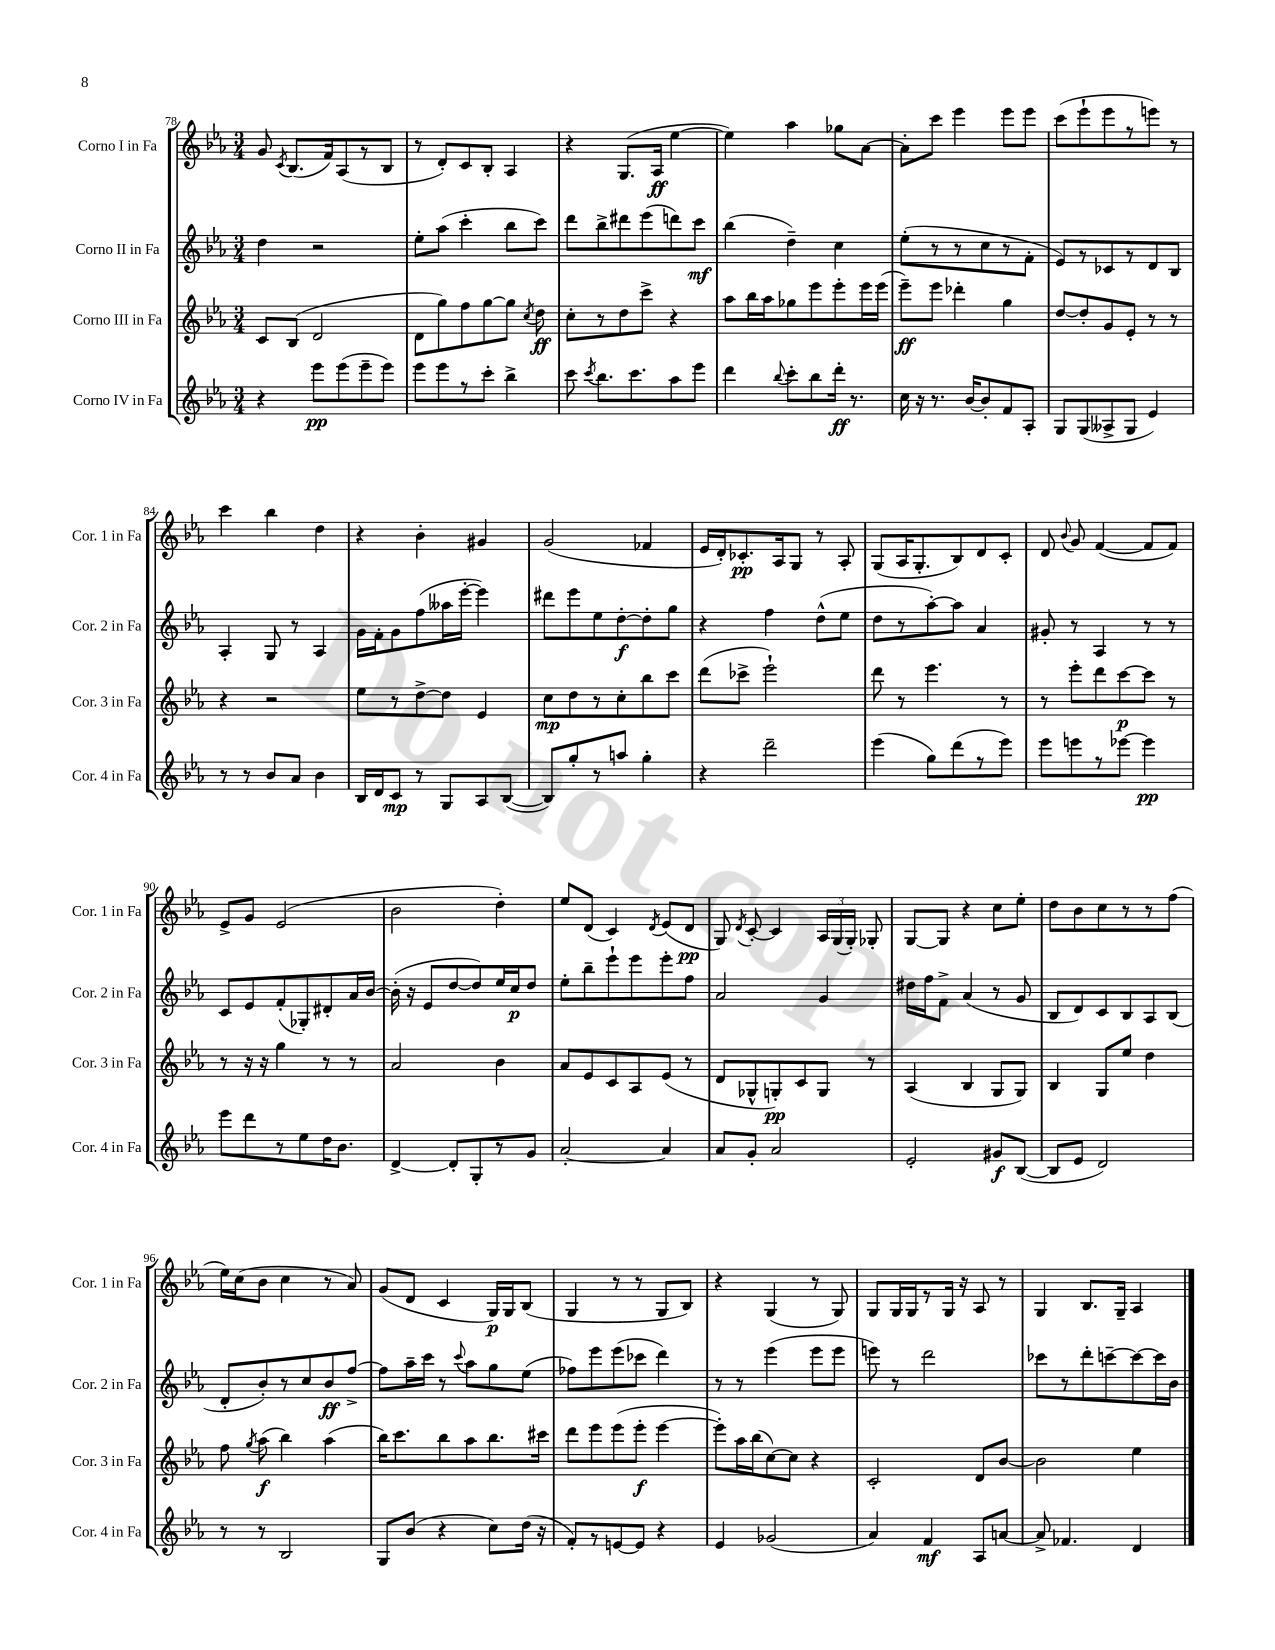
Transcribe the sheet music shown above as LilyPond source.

<<
\new StaffGroup <<
\new Staff = "s0" \with { instrumentName = "Corno I in Fa" shortInstrumentName = "Cor. 1 in Fa" } {
    \clef treble \key ees \major \numericTimeSignature \time 3/4
    \autoBeamOff g'8 \acciaccatura { c'8 } bes8.[( f'16) aes8( r8 bes8] |
    r8 d'8[-.) c'8 bes8]-. aes4 |
    r4 g8.[( aes16]\ff ees''4~ |
    ees''4) aes''4 ges''8[ aes'8]~ |
    aes'8[-. c'''8] ees'''4 ees'''8[ ees'''8] |
    c'''8[( ees'''8-! ees'''8 r8 e'''8]) r8 |
    c'''4 bes''4 d''4 |
    r4 bes'4-. gis'4 |
    g'2( fes'4 |
    ees'16[ d'16-.) ces'8.-.\pp aes16 g8] r8 aes8-. |
    g8[( aes16 g8.-. bes8) d'8 c'8]-. |
    d'8 \appoggiatura { bes'8 } g'8 f'4~( f'8[ f'8]) |
    ees'8[-> g'8] ees'2( |
    bes'2 d''4-.) |
    ees''8[ d'8]( c'4) \acciaccatura { d'8 } ees'8[( d'8]\pp |
    g8) \acciaccatura { d'8 } c'8~-. c'4 \tuplet 3/2 { aes16[ g16( g16]-.) } ges8-. |
    g8[~ g8] r4 c''8[ ees''8]-. |
    d''8[ bes'8 c''8 r8 r8 f''8]( |
    ees''16[) c''16( bes'8] c''4 r8 aes'8) |
    g'8[( d'8] c'4 g16[\p) g16 bes8]( |
    g4 r8 r8 g8[ bes8]) |
    r4 g4( r8 g8) |
    g8[ g16 g16 r8 g16] r16 aes8 r8 |
    g4 bes8.[ g16]-- aes4 \bar "|." |
}
\new Staff = "s1" \with { instrumentName = "Corno II in Fa" shortInstrumentName = "Cor. 2 in Fa" } {
    \clef treble \key ees \major \numericTimeSignature \time 3/4
    \autoBeamOff d''4 r2 |
    ees''8[-. aes''8]( c'''4-. bes''8[ c'''8]) |
    d'''8[ bes''8-> dis'''8 ees'''8( d'''8) c'''8]\mf |
    bes''4( d''4--) c''4 |
    ees''8[-.( r8 r8 c''8 r8 f'8]-. |
    ees'8[) r8 ces'8 r8 d'8 bes8] |
    aes4-. g8 r8 aes4 |
    g'16[ f'16-. g'8 f''8( aeses''16 ees'''16]~-. ees'''4) |
    dis'''8[ ees'''8 ees''8 d''8~-.\f d''8-. g''8] |
    r4 f''4 d''8[-^( ees''8] |
    d''8[ r8 aes''8~-.) aes''8] aes'4 |
    gis'8-. r8 aes4 r8 r8 |
    c'8[ ees'8 f'8-.( ges8-.) dis'8-. aes'16 bes'16]~ |
    bes'16-.( r16 ees'8[ d''8~ d''8) ees''16 c''16\p d''8] |
    ees''8[-. bes''8-- ees'''8-! ees'''8 ees'''8-. f''8] |
    aes'2 g'4 |
    dis''16[ f''16 f'8]-> aes'4( r8 g'8 |
    bes8[ d'8) c'8 bes8 aes8 bes8]( |
    d'8[-. bes'8-.) r8 c''8 bes'8\ff f''8]~-> |
    f''8[ aes''16-- c'''16] r8 \appoggiatura { c'''8 } aes''8[ g''8 ees''8]( |
    fes''8[) ees'''8 ees'''8( ces'''8] d'''4) |
    r8 r8 ees'''4( ees'''8[ ees'''8] |
    e'''8) r8 d'''2 |
    ces'''8[ r8 d'''8-. c'''8~-- c'''8~ c'''16 bes'16] \bar "|." |
}
\new Staff = "s2" \with { instrumentName = "Corno III in Fa" shortInstrumentName = "Cor. 3 in Fa" } {
    \clef treble \key ees \major \numericTimeSignature \time 3/4
    \autoBeamOff c'8[ bes8]( d'2 |
    d'8[ g''8) f''8 g''8~ g''8] \acciaccatura { c''8 } d''8\ff |
    c''8[-. r8 d''8 c'''8]-> r4 |
    aes''8[ bes''16 aes''16 ges''8 ees'''8 ees'''8-. ees'''16 ees'''16]( |
    ees'''8[--\ff) ees'''8] des'''4-. g''4 |
    d''8[~ d''8-. g'8 ees'8]-. r8 r8 |
    r4 r2 |
    ees''8[ r8 d''8~-> d''8] ees'4 |
    c''8[\mp d''8 r8 c''8-. bes''8 c'''8] |
    d'''8[( ces'''8]-> ees'''2-!) |
    d'''8 r8 ees'''4. r8 |
    r8 ees'''8[-. d'''8 c'''8~\p c'''8] r8 |
    r8 r16 r16 g''4 r8 r8 |
    aes'2 bes'4 |
    aes'8[ ees'8 c'8 aes8 ees'8]( r8 |
    d'8[ ges8-^ g8-.\pp) c'8 g8] r8 |
    aes4( bes4 g8[ g8]) |
    bes4 g8[ ees''8] d''4 |
    f''8 \acciaccatura { g''8 } aes''8\f( bes''4) aes''4( |
    bes''16[) c'''8. bes''8 aes''8 bes''8. cis'''16] |
    d'''8[ ees'''8 ees'''8( ees'''8]-.\f ees'''4~ |
    ees'''8[-.) aes''16 bes''16( c''8~) c''8] r4 |
    c'2-. d'8[ bes'8]~ |
    bes'2 ees''4 \bar "|." |
}
\new Staff = "s3" \with { instrumentName = "Corno IV in Fa" shortInstrumentName = "Cor. 4 in Fa" } {
    \clef treble \key ees \major \numericTimeSignature \time 3/4
    \autoBeamOff r4 ees'''8[\pp ees'''8( ees'''8-- ees'''8]) |
    ees'''8[ ees'''8 r8 c'''8]-. bes''4-> |
    c'''8 \acciaccatura { c'''8 } bes''8.[ c'''8. aes''8 ees'''8] |
    d'''4 \appoggiatura { bes''8 } c'''8[-. bes''8 d'''16]-.\ff r8. |
    c''16 r16 r8. bes'16[~ bes'8-. f'8 aes8]-. |
    g8[ g8( aeses8-> g8] ees'4) |
    r8 r8 bes'8[ aes'8] bes'4 |
    bes16[ d'16 c'8]\mp r8 g8[ aes8 bes8]~( |
    bes8[) g''8-. r8 a''8] g''4-. |
    r4 d'''2-- |
    ees'''4( g''8[) d'''8( r8 ees'''8]) |
    ees'''8[ e'''8 r8 ees'''8]~ ees'''4\pp |
    ees'''8[ d'''8 r8 ees''8 d''16 bes'8.] |
    d'4~-> d'8[-. g8-. r8 g'8] |
    aes'2~-. aes'4 |
    aes'8[ g'8]-. aes'2 |
    ees'2-. gis'8[\f bes8]~( |
    bes8[ ees'8] d'2) |
    r8 r8 bes2 |
    g8[ bes'8]( r4 c''8[) d''16]( r16 |
    f'8[-.) r8 e'8~ e'8] r4 |
    ees'4 ges'2( |
    aes'4) f'4\mf aes8[ a'8]~ |
    a'8-> fes'4. d'4 \bar "|." |
}
>>
>>
\layout { \context { \Score currentBarNumber = #78 } }
